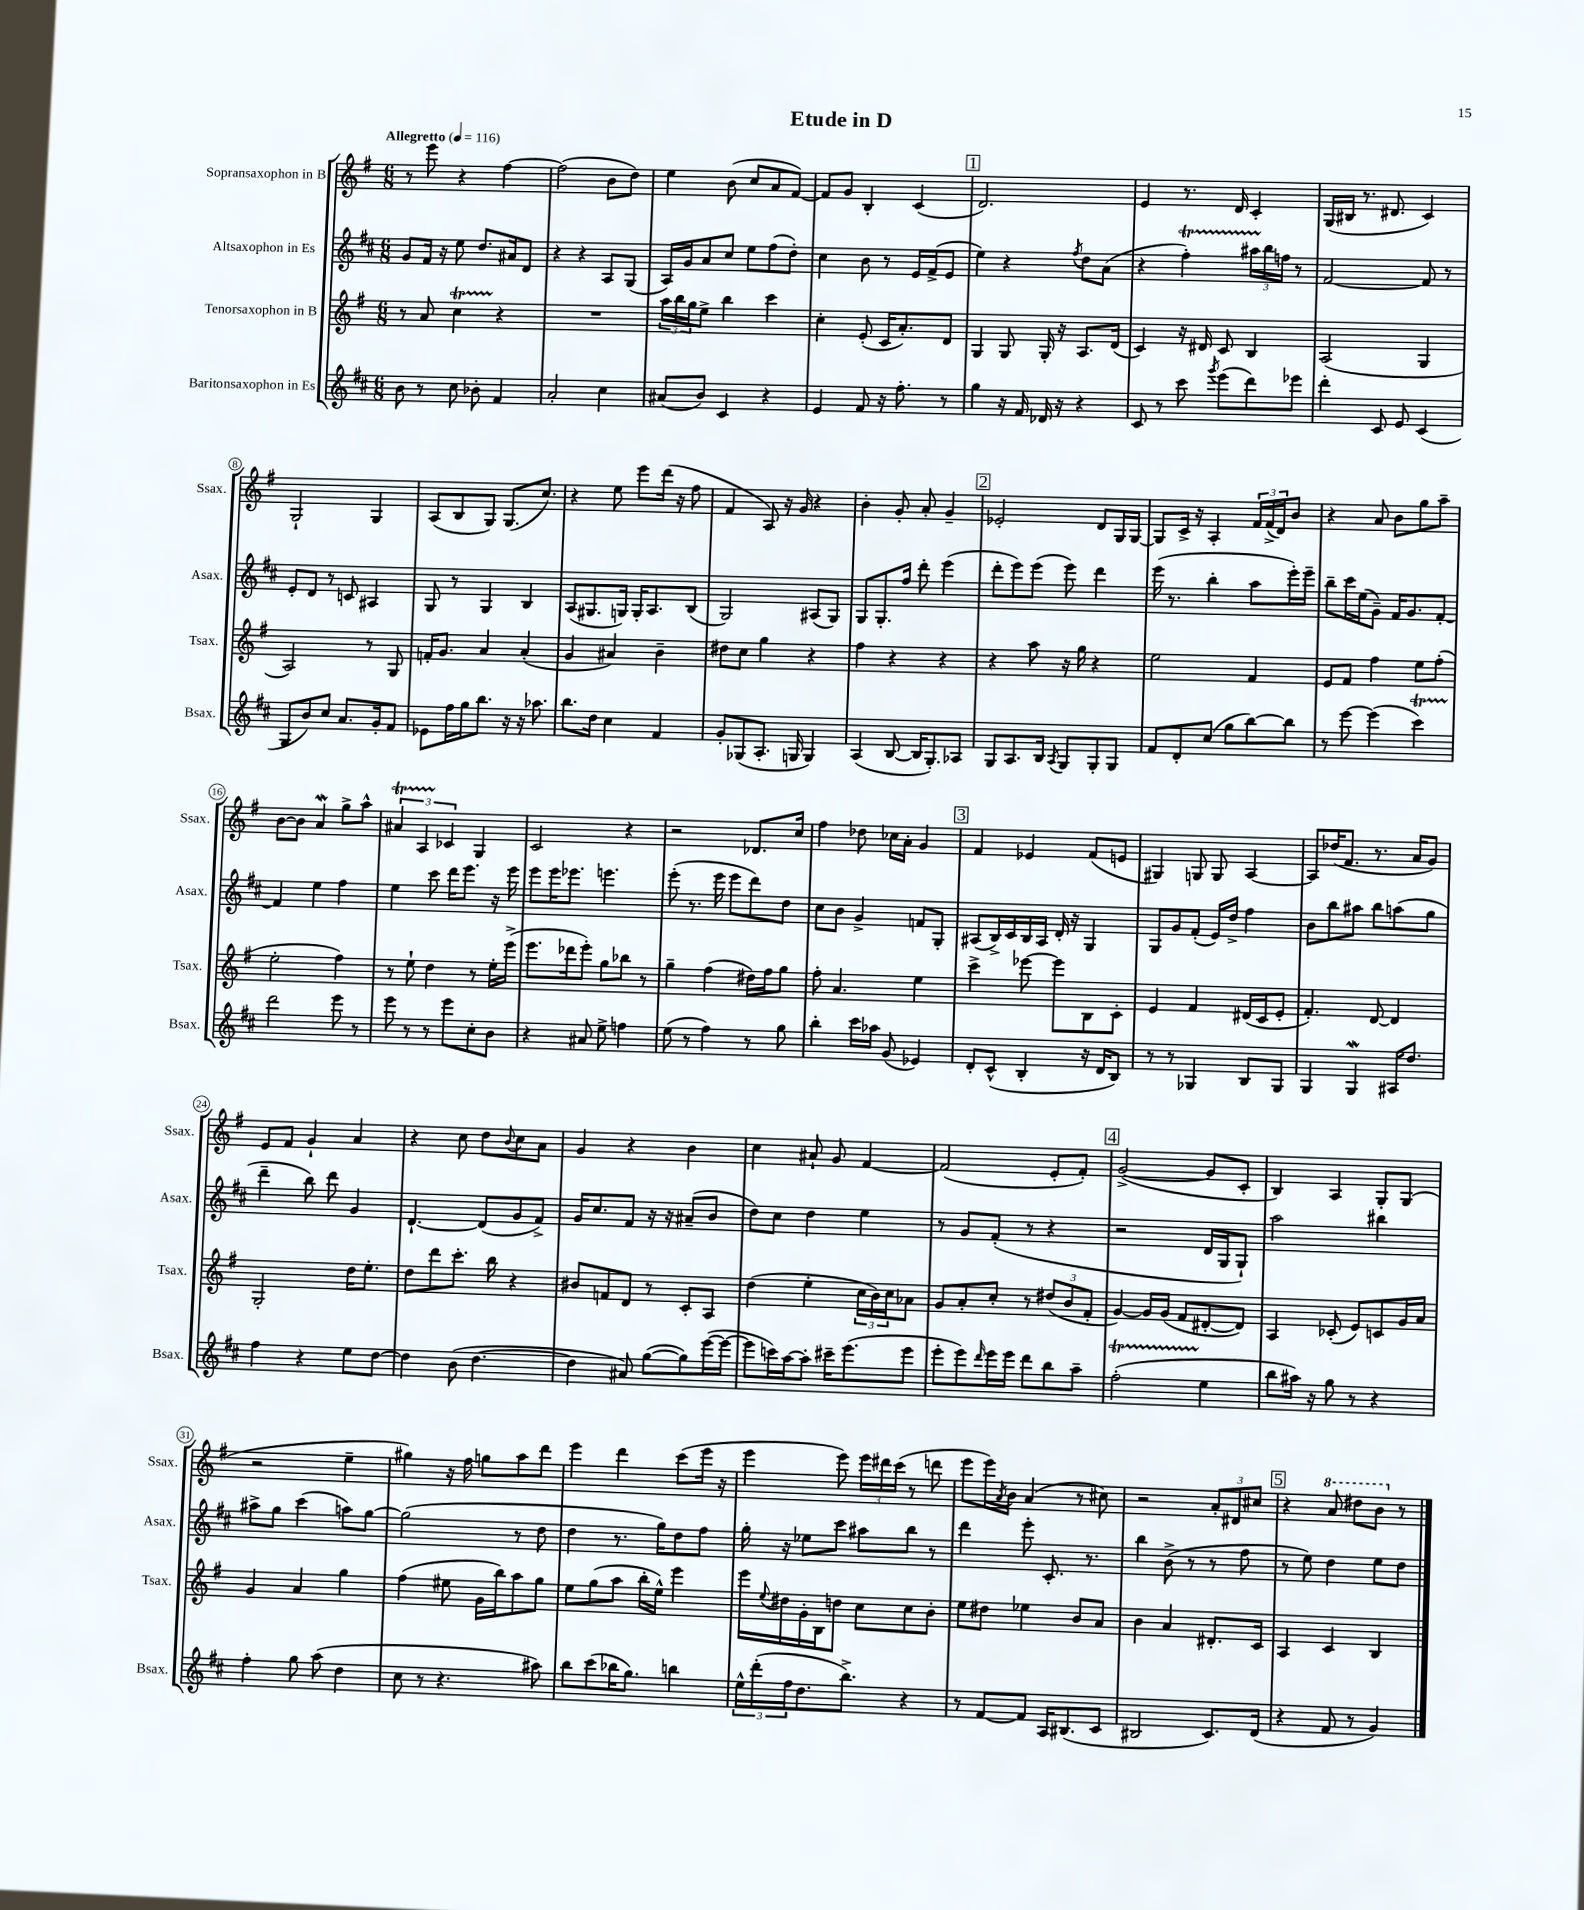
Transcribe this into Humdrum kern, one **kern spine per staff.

**kern	**kern	**kern	**kern
*part4	*part3	*part2	*part1
*staff4	*staff3	*staff2	*staff1
*I"Baritonsaxophon in Es	*I"Tenorsaxophon in B	*I"Altsaxophon in Es	*I"Sopransaxophon in B
*I'Bsax.	*I'Tsax.	*I'Asax.	*I'Ssax.
*clefG2	*clefG2	*clefG2	*clefG2
*k[f#c#]	*k[f#]	*k[f#c#]	*k[f#]
*M6/8	*M6/8	*M6/8	*M6/8
*MM116	*MM116	*MM116	*MM116
=1	=1	=1	=1
!	!	!	!LO:TX:a:B:t=Allegretto
8b\	8r	8g/L	8r
8r	8a/	16f#/Jk	8eee\
.	.	16r	.
8cc#\	4ccT\	8ee\	4r
8b-X'\	.	8.dd/L	.
4f#/	4r	.	[4ff#\
.	.	16a#X/k	.
.	.	8d/J	.
=2	=2	=2	=2
2a'/	2.r	4r	(2ff#\]
.	.	4r	.
4cc#\	.	8A/L	8b\L
.	.	(8G/J	8dd\J)
=3	=3	=3	=3
(8a#X/L	24aa\LL	16A/LL)	4ee\
.	24bb\	.	.
.	.	16g/J	.
.	24gg\J	.	.
8b/J)	8ee^\J	8a/	.
4c#/	4bb\	8cc#/J	(8b\
.	.	8ee\L	8cc/L
4r	4ccc\	(8ff#\	8a/
.	.	8dd'\J)	[8f#/J)
=4	=4	=4	=4
4e/	4cc'\	4cc#\	8f#/L]
.	.	.	8g/J
8f#/	(8e'/	8b\	4B'/
16r	16c/KL	8r	.
8.ff#'\	8.a'/)	.	.
.	.	16e/LL	(4c/
.	.	(16f#^/J	.
8r	8d/J	8e/J	.
!!LO:REH:place=s1:t=1
=5	=5	=5	=5
4gg\	4G/	4ee\)	2.d/)
16r	8G/	4r	.
16f#/	.	.	.
16d-X/	16G'/	.	.
16r	16r	.	.
.	.	8qff#/	.
4r	8.A/L	8dd\L	.
.	.	(8a\J	.
.	(16d/Jk	.	.
=6	=6	=6	=6
8c#/	4c/)	4r	4e/
8r	.	.	.
8ccc#\	16r	4ff#t'\)	8.r
.	16d#X/	.	.
8qggg/	.	.	.
(8eee\L	8c/	.	.
.	.	.	16d/
8ddd\)	4B/	24aa#XTTT\LL	4c'/
.	.	24bb\	.
.	.	24ffn\JJ	.
8eee-X\J	.	8r	.
=7	=7	=7	=7
4ddd'\	(2A/	[2f#/	(16G/LL
.	.	.	16B#X/JJ
.	.	.	8.r
8c#/	.	.	.
.	.	.	8.d#X/
8e/	.	.	.
(4c#/	4G/	8f#/]	4c/)
.	.	8r	.
!!LO:LB:g=z
=8	=8	=8	=8
8G/L	2A/)	8e'/L	2G`/
8b/)	.	8d/J	.
8cc#/J	.	8r	.
8.a/L	.	8cn/	.
.	8r	4A#X/	4G/
16g'/k	.	.	.
8f#/J	8G/	.	.
=9	=9	=9	=9
8e-X\L	16fn'/KL	8G/	(8A/L
.	8.g/J	.	.
16ff#\L	.	8r	8B/
16gg\J	.	.	.
8.bb\J	4a/	4G/	8G/J)
.	.	.	(8.G/L
16r	.	.	.
16r	(4a'/	4B/	.
8.aa-X\	.	.	8.cc/J)
=10	=10	=10	=10
8.bb\L	4g/	(8A/L	4r
.	.	8.G#X/	.
16dd\Jk	.	.	.
4cc#\	4a#X/)	.	8ee\
.	.	16Gn/Jk)	.
.	.	16G'/KL	8eee\L
.	.	8.A/	.
4f#/	4b~\	.	(16ddd\Jk
.	.	.	16r
.	.	(8B/J	8ff#\
=11	=11	=11	=11
8g'/L	8dd#X\L	2G/)	4f#/
(8G-X/	8cc\J	.	.
8.A'/J	4gg\	.	8A/)
.	.	.	16r
16Gn/	.	.	16g/
4G/)	4r	(8A#X/L	4r
.	.	8G/J)	.
=12	=12	=12	=12
(4A/	4ff#\	8G/L	4b'\
.	.	8.G'/	.
[8B/	4r	.	8g'/
.	.	16ff#/Jk	.
16B/KL]	.	8ddd'\	8a'/
8.G'/)	.	.	.
.	4r	(4eee\	4g~/
8A-X/J	.	.	.
!!LO:REH:place=s1:t=2
=13	=13	=13	=13
8G/L	4r	8ddd'\L	2e-X'/
8.A/	.	8eee\)	.
.	8aa\	(8eee\J	.
16B/Jk	.	.	.
8qA/	.	.	.
8G/L	16r	8eee\)	.
.	16gg\	.	.
8G'/	4r	4ddd\	8d/L
8G/J	.	.	16G/L
.	.	.	[16G/JJ
=14	=14	=14	=14
8f#/L	2ee\	(16eee\	8G/L]
.	.	8.r	.
8d'/	.	.	16c^/Jk
.	.	.	16r
(8cc#/J	.	4bb'\	4A'/
8gg\L	.	.	.
[8bb\)	4f#/	8aa\L	24f#/LL
.	.	.	(24f#^/
.	.	.	24d/J)
8bb\J]	.	16eee'\L)	8b/J
.	.	16eee~\JJ	.
=15	=15	=15	=15
8r	8e/L	8bb~\L	4r
[8eee\	8f#/J	16ccc#\L	.
.	.	(16ee\J	.
(4eee\]	4ff#\	8g~\J)	8a/
.	.	16f#/KL	8b\L
.	.	8.g/	.
4ccc#t\)	8ee\L	.	8gg\
.	(8ff#'\J	[8f#'/J	8aa~\J
!!LO:LB:g=z
=16	=16	=16	=16
2ddd\	2ee'\	4f#/]	[8b\L
.	.	.	8b\J]
.	.	4ee\	4aW/
8eee\	4ff#\)	4ff#\	8gg^\L
8r	.	.	8aa^^\J
=17	=17	=17	=17
8eee\	8r	4ee\	6a#Xt/
8r	8ee`\	.	.
.	.	.	6ATTT/
8r	4dd\	8ccc#\	.
.	.	.	6c-X/
8eee\L	.	16ddd\KL	.
.	.	8.eee\J	.
8cc#'\	8r	.	4G/
8b\J	16ee'\LL	16r	.
.	(16eee^\JJ	16eee\	.
=18	=18	=18	=18
4r	8.eee\L	8eee\L	2c/
.	.	16eee\K	.
.	16ddd-X\k	8.eee-X\J	.
8a#X/	8eee'\J)	.	.
8ee^\	8gg\L	4.eeen\	.
4ffn\	8bb-X\J	.	4r
.	8r	.	.
=19	=19	=19	=19
(8ee\	4gg~\	(8eee'\	2r
8r	.	8.r	.
4ff#\)	(4ff#\	.	.
.	.	16eee\	.
.	.	8eee\L	.
8r	16dd#X\LL)	8ddd\)	8.d-X/L
.	16ff#\J	.	.
8gg\	8gg\J	8dd\J	.
.	.	.	16cc/Jk
=20	=20	=20	=20
4bb'\	8ff#'\	8cc#\L	4ff#\
.	4.a/	8b\J	.
16ccc#\LL	.	4g^/	8dd-X\
16aa-X\JJ	.	.	.
(8g/	.	.	16cc-X\LL
.	.	.	16a'\JJ
4e-X/)	4ee\	8fn/L	4g/
.	.	8G'/J	.
!!LO:REH:place=s1:t=3
=21	=21	=21	=21
8d'/L	4ccc^\	(8A#X/L	4f#/
(8c#^^/J	.	16B^/L)	.
.	.	16c#/	.
4B'/	[8eee-X\	16B/	4e-X/
.	.	16A#/JJ	.
.	8eee-\L]	16d'/	.
.	.	16r	.
16r	8B\	4G/	(8f#/L
16d/KL	.	.	.
8B/J)	8c'\J	.	8en/J
=22	=22	=22	=22
8r	4e/	8G/L	4G#X/)
8r	.	8g/	.
4G-X/	4f#/	(8f#'/J	8Gn/
.	.	16e/LL)	8G/
.	.	16dd^/JJ	.
8B/L	(16d#X/LL	4ff#\	[4A/
.	16c/J	.	.
8G-/J	8e'/J	.	.
=23	=23	=23	=23
4G/	4.f#'/)	8b\L	8A/L]
.	.	8bb\	(16dd-X/K
.	.	.	8.f#/J
4Gw/	.	8aa#X\J	.
.	[8d/	8bb\L	8.r
16A#X/KL	4d/]	(8aan\	.
8.dd/J	.	.	16a/KL
.	.	8gg\J	8g/J)
!!LO:LB:g=z
=24	=24	=24	=24
4ff#\	2G'/	4ddd~\	8e/L
.	.	.	8f#/J
4r	.	8bb\)	4g`/
.	.	8ddd\	.
8ee\L	16dd\KL	4g/	4a/
.	8.ee'\J	.	.
[8dd\J	.	.	.
=25	=25	=25	=25
4dd\]	8dd\L	[4.d`/	4r
.	8ddd\	.	.
(8b\	8.ccc'\J	.	8cc\
[4.dd\	.	(8d/L]	8dd\L
.	16bb\	.	.
.	.	.	8qqb/
.	4r	8g/	8cc\
.	.	8f#^/J)	8a\J
=26	=26	=26	=26
4dd\]	8b#X/L	16g/KL	4g/
.	.	8.cc#/	.
.	8fn/	.	.
8a#X/)	8d/J	8f#/J	4r
([8gg\L	8r	16r	.
.	.	16r	.
8gg\])	8c'/L	(8a#X~/L	4b\
([16eee\L	8A/J	8b/J	.
16eee\JJ_	.	.	.
=27	=27	=27	=27
8eee\L]	(4dd\	8dd\L)	4cc\
16cccn\L)	.	8cc#\J	.
[16aa\J	.	.	.
8aa'\J]	4ee'\	4dd\	8a#X`/
16ccc#X~\KL	.	.	8g/
(8.eee\	.	.	.
.	24cc\LL	4ee\	[4f#/
.	24b\)	.	.
.	24cc\J	.	.
8eee\J	8a-X\J	.	.
=28	=28	=28	=28
8eee'\L	8g/L	8r	(2f#/]
8eee\)	8a'/	8g/L	.
16qqddd/	.	.	.
16eee\L	8cc'/J	(8f#'/J	.
16eee\JJ	.	.	.
8ddd\L	8r	8r	.
8bb\	(12dd#X/L	4r	8e'/L
.	12b/	.	.
8aa~\J	.	.	8f#'/J)
.	12f#'/J	.	.
!!LO:REH:place=s1:t=4
=29	=29	=29	=29
(2ff#t'\	[4g/)	2r	([2g^/
.	16g/LL]	.	.
.	(16g/JJ	.	.
.	8f#/L	.	.
4ee\	[8d#X'/	16d/LL	8g/L]
.	.	16G/J	.
.	8d#/J])	8G`/J)	8c'/J
=30	=30	=30	=30
8bb\L	4A/	2aa\	4B/)
16aa#X\Jk)	.	.	.
16r	.	.	.
8gg\	(8c-X'/	.	4A/
8r	8e/L)	.	.
4r	8cn/	4bb#X\	8G'/L
.	16g/L	.	(8G/J
.	16a/JJ	.	.
!!LO:LB:g=z
=31	=31	=31	=31
4ff#'\	4g/	8aa#X^\L	2r
.	.	8gg\J	.
8gg\	4a/	(4ccc#\	.
(8aa\	.	.	.
4dd\	4gg\	8aan\L)	4ee~\
.	.	[8gg\J	.
=32	=32	=32	=32
8cc#\	(4ff#\	(2gg\]	4gg#X\)
8r	.	.	.
4.r	8ee#X\	.	16r
.	.	.	16ff#\
.	16g\LL	.	8ggn\L
.	16bb\J)	.	.
.	8aa\	8r	8aa\
8aa#X\)	8gg\J	8dd\	8ddd\J
=33	=33	=33	=33
8bb\L	8ee\L	4dd\	4eee\
(8ccc#\	(8gg\	.	.
16bb-X\K	8aa\J	8.r	4ddd\
8.gg\J)	.	.	.
.	16bb'\LL	.	.
.	16ee^^\JJ)	16gg\KL)	.
4bbn\	4eee\	8dd\	(8ccc\L
.	.	8ff#\J	16eee\Jk
.	.	.	16r
=34	=34	=34	=34
24ee^^\LL	16eee\LL	16gg'\	4eee\
(24ddd'\	.	.	.
.	8qqee/	.	.
.	16dd#X\	16r	.
24ff#\J	.	.	.
8.dd\	16g'\	8ee-X\L	.
.	16B\J	.	.
.	8ddn\J	8ccc#\J	8eee\)
8.bb^\J)	.	.	.
.	8cc\L	8aa#X\L	24eee\LL
.	.	.	24ddd#X\
.	.	.	(24ccc\JJ
4r	8cc\	8bb\J	8r
.	8b'\J	8r	8dddn\
=35	=35	=35	=35
8r	8ee\L	4ddd\	8eee\L
[8f#/L	8dd#X\J	.	16eee\L)
.	.	.	8qa/
.	.	.	16b\JJ
8f#/J]	4ee-X\	8eee'\	(4a/
16A/KL	.	8.c#'/	.
(8.B#X/	.	.	.
.	8b/L	.	8r
.	.	8.r	.
8c#/J	8a/J	.	8cc#X\)
=36	=36	=36	=36
2B#X/	4b\	4bb\	2r
.	4a/	(8b^\	.
.	.	8r	.
8.c#/L)	8.d#X'/L	8r	12a'/L
.	.	.	12d#X/
.	.	8ff#\	.
.	.	.	12cc#X/J
(16d/Jk	16c/Jk	.	.
!!LO:REH:place=s1:t=5
=37	=37	=37	=37
4r	4A/	8r	4r
.	.	8ee\)	.
*	*	*	*8va
8f#/	4c/	4dd\	8aa/
8r	.	.	8ddd#X\L
4g/)	4B/	8ee\L	8bb\J
*	*	*	*X8va
.	.	8dd\J	8r
==	==	==	==
*-	*-	*-	*-
